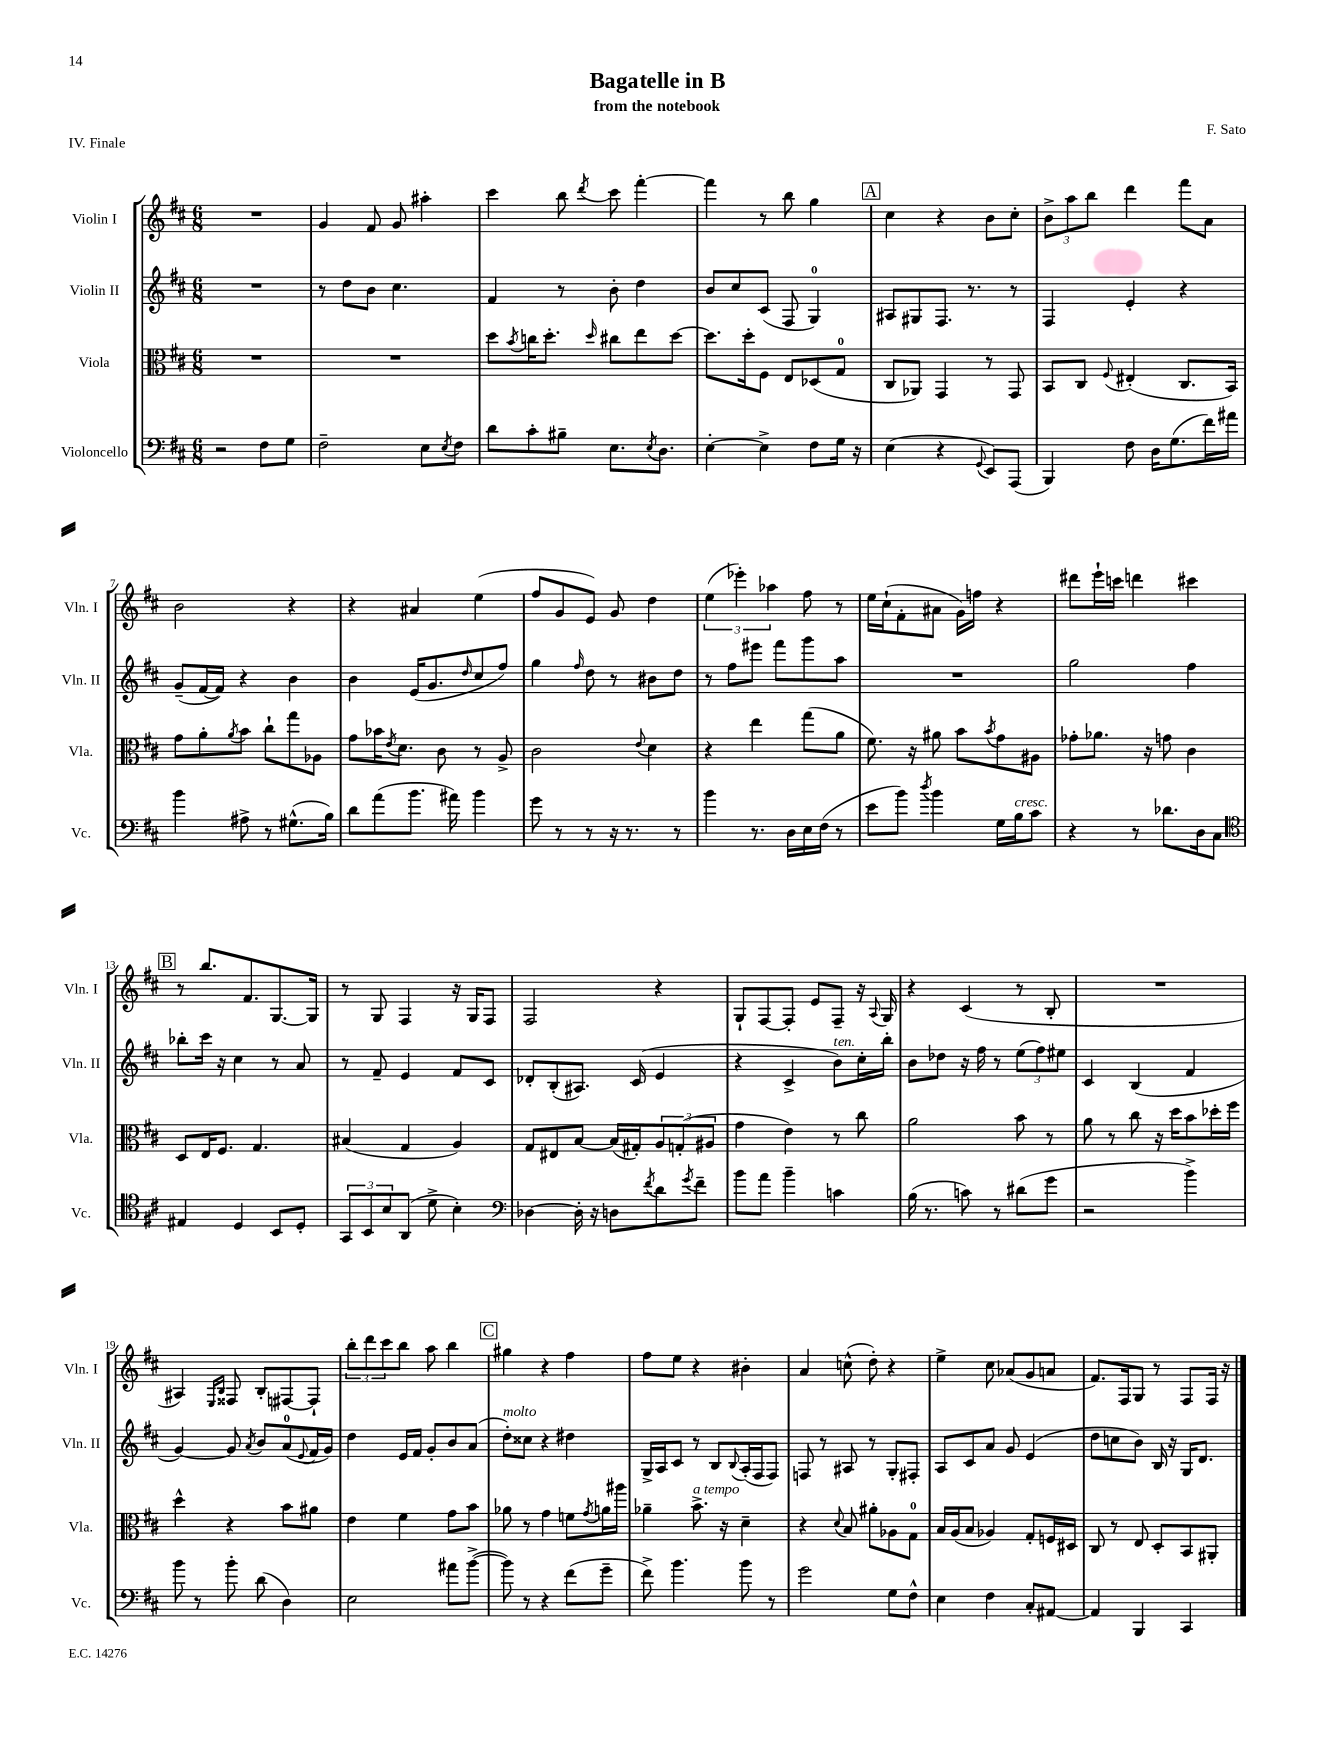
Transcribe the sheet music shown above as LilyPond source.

\header { title = "Bagatelle in B" composer = "F. Sato" subtitle = "from the notebook" piece = "IV. Finale" }
<<
\new StaffGroup <<
\new Staff = "s0" \with { instrumentName = "Violin I" shortInstrumentName = "Vln. I" } {
    \clef treble \key d \major \numericTimeSignature \time 6/8
    R2. |
    g'4 fis'8 g'8 ais''4-. |
    cis'''4 b''8 \acciaccatura { d'''8 } cis'''8 fis'''4~-. |
    fis'''4 r8 b''8 g''4 |
    \mark \markup { \box "A" } cis''4 r4 b'8 cis''8-. |
    \tuplet 3/2 { b'8-> a''8 b''8 } d'''4 fis'''8 a'8 |
    b'2 r4 |
    r4 ais'4 e''4( |
    fis''8 g'8 e'8) g'8 d''4 |
    \tuplet 3/2 { e''4( ees'''4-.) aes''4 } fis''8 r8 |
    e''16 cis''16-!( fis'8-. ais'8 g'16) f''16 r4 |
    dis'''8 e'''16-! c'''16 d'''4 cis'''4 |
    \mark \markup { \box "B" } r8 b''8. fis'8. g8.~ g16 |
    r8 g8 fis4 r16 g16 fis8 |
    fis2 r4 |
    g8-! fis8~ fis8-. e'8 fis8-- r16 \appoggiatura { a8 } g16 |
    r4 cis'4( r8 b8-. |
    R2. |
    ais4) \grace { e16 b16 } fisis8 b8-. fis8~ fis8-! |
    \tuplet 3/2 { b''8-. d'''8 cis'''8 } b''8 a''8 b''4 |
    \mark \markup { \box "C" } gis''4 r4 fis''4 |
    fis''8 e''8 r4 bis'4-. |
    a'4 c''8-^( d''8-.) r4 |
    e''4-> cis''8 aes'8( g'8 a'8 |
    fis'8.) fis16 g8 r8 fis8 fis16 r16 \bar "|." |
}
\new Staff = "s1" \with { instrumentName = "Violin II" shortInstrumentName = "Vln. II" } {
    \clef treble \key d \major \numericTimeSignature \time 6/8
    R2. |
    r8 d''8 b'8 cis''4. |
    fis'4 r8 b'8-. d''4 |
    b'8 cis''8 cis'8( fis8 g4-0) |
    \mark \markup { \box "A" } ais8 gis8 fis8. r8. r8 |
    fis4 e'4-. r4 |
    g'8--( fis'16~ fis'16) r4 b'4 |
    b'4 e'16( g'8. \grace { d''16 } cis''8 fis''8) |
    g''4 \grace { fis''16 } d''8 r8 bis'8 d''8 |
    r8 fis''8 eis'''8 fis'''8 g'''8 a''8 |
    R2. |
    g''2 fis''4 |
    \mark \markup { \box "B" } bes''8-. cis'''16 r16 cis''4 r8 a'8 |
    r8 fis'8-- e'4 fis'8 cis'8 |
    des'8-. b8-.( ais8.) cis'16( e'4 |
    r4 cis'4-> b'8^\markup { \italic "ten." }) cis''16-. b''16-. |
    b'8 des''8 r16 fis''16 r8 \tuplet 3/2 { e''8( fis''8) eis''8 } |
    cis'4 b4( fis'4 |
    g'4~) g'8 \acciaccatura { a'8 } b'8 a'8-0( \appoggiatura { e'8 } fis'16 g'16) |
    d''4 e'16 fis'16 g'8-. b'8 a'8( |
    \mark \markup { \box "C" } d''8-.^\markup { \italic "molto" }) cisis''8 r4 dis''4 |
    g16-> a16 cis'8 r8 b8 \appoggiatura { b8 } a16-.( fis16 fis8) |
    f8 r8 ais8 r8 g8-. fis8-. |
    a8 cis'8 a'8 g'8 e'4( |
    d''8 c''8 b'8) b16 r16 g16 d'8. \bar "|." |
}
\new Staff = "s2" \with { instrumentName = "Viola" shortInstrumentName = "Vla." } {
    \clef alto \key d \major \numericTimeSignature \time 6/8
    R2. |
    R2. |
    d''8 \acciaccatura { b'8 } c''16 d''8.-. \grace { d''16 } cis''8 e''8 d''8~ |
    d''8. d''16-. fis8 e8 des8( g8-0 |
    \mark \markup { \box "A" } cis8 aes,8) g,4 r8 g,8 |
    b,8 cis8 \appoggiatura { fis8 } eis4-.( cis8. b,16) |
    g'8 a'8-. \acciaccatura { a'8 } b'8 cis''8-! g''8 aes8 |
    g'8 bes'16 \acciaccatura { e'8 } d'8. cis'8 r8 a8-> |
    cis'2 \appoggiatura { e'8 } d'4 |
    r4 e''4 g''8( a'8 |
    fis'8.) r16 ais'8 b'8 \acciaccatura { b'8 } g'8 ais8 |
    ges'8-. aes'8. r16 g'8 cis'4 |
    \mark \markup { \box "B" } d8 e16 fis8. g4. |
    bis4( g4 a4) |
    g8 eis8 b8~ b16( gis16-.) \tuplet 3/2 { a8 g8-.( ais8 } |
    g'4 e'4) r8 cis''8 |
    a'2 b'8 r8 |
    a'8 r8 cis''8 r16 d''16 b'8 des''16-. fis''16 |
    d''4-^ r4 b'8 ais'8 |
    e'4 fis'4 g'8 b'8 |
    \mark \markup { \box "C" } aes'8 r8 g'4 f'8 \acciaccatura { g'8 } a'16 ais''16 |
    aes'4-- b'8.->^\markup { \italic "a tempo" } r16 d'4-- |
    r4 \appoggiatura { d'8 } b8 ais'8-. aes8 g8-0 |
    b16 a16( b8 aes4) g8-. f16 dis16 |
    cis8 r8 e8 d8-. b,8 ais,8-. \bar "|." |
}
\new Staff = "s3" \with { instrumentName = "Violoncello" shortInstrumentName = "Vc." } {
    \clef bass \key d \major \numericTimeSignature \time 6/8
    r2 fis8 g8 |
    fis2-- e8 \acciaccatura { e8 } fis8 |
    d'8 cis'8-. bis8-- e8. \acciaccatura { e8 } d8. |
    e4~-. e4-> fis8 g16 r16 |
    \mark \markup { \box "A" } e4( r4 \appoggiatura { g,8 } e,8) a,,8( |
    b,,4) fis8 d16 g8.( fis'16) ais'16 |
    b'4 ais8-> r8 gis8.-^( b16) |
    d'8 a'8( b'8. ais'16) b'4 |
    g'8 r8 r8 r16 r8. r8 |
    b'4 r8. d16 e16 fis16( r8 |
    e'8 b'8) \acciaccatura { d''8 } b'4 g16 b16^\markup { \italic "cresc." } cis'8 |
    r4 r8 des'8. d16 cis8 |
    \mark \markup { \box "B" } \clef tenor eis4 d4 b,8 d8-. |
    \tuplet 3/2 { g,8 b,8 b8 } a,8( d'8-> b4-.) |
    \clef bass des4~ des16-. r16 d8 \acciaccatura { fis'8 } d'8 \acciaccatura { g'8 } fis'8-- |
    b'8 a'8 b'4-- c'4 |
    b16( r8. c'8) r8 dis'8( g'8 |
    r2 b'4->) |
    b'8 r8 b'8-. d'8( d4) |
    e2 ais'8 b'8~->( |
    \mark \markup { \box "C" } b'8) r8 r4 fis'8( g'8-- |
    fis'8->) b'4. b'8 r8 |
    g'2 g8 fis8-^ |
    e4 fis4 cis8-. ais,8~ |
    ais,4 b,,4 cis,4 \bar "|." |
}
>>
>>
